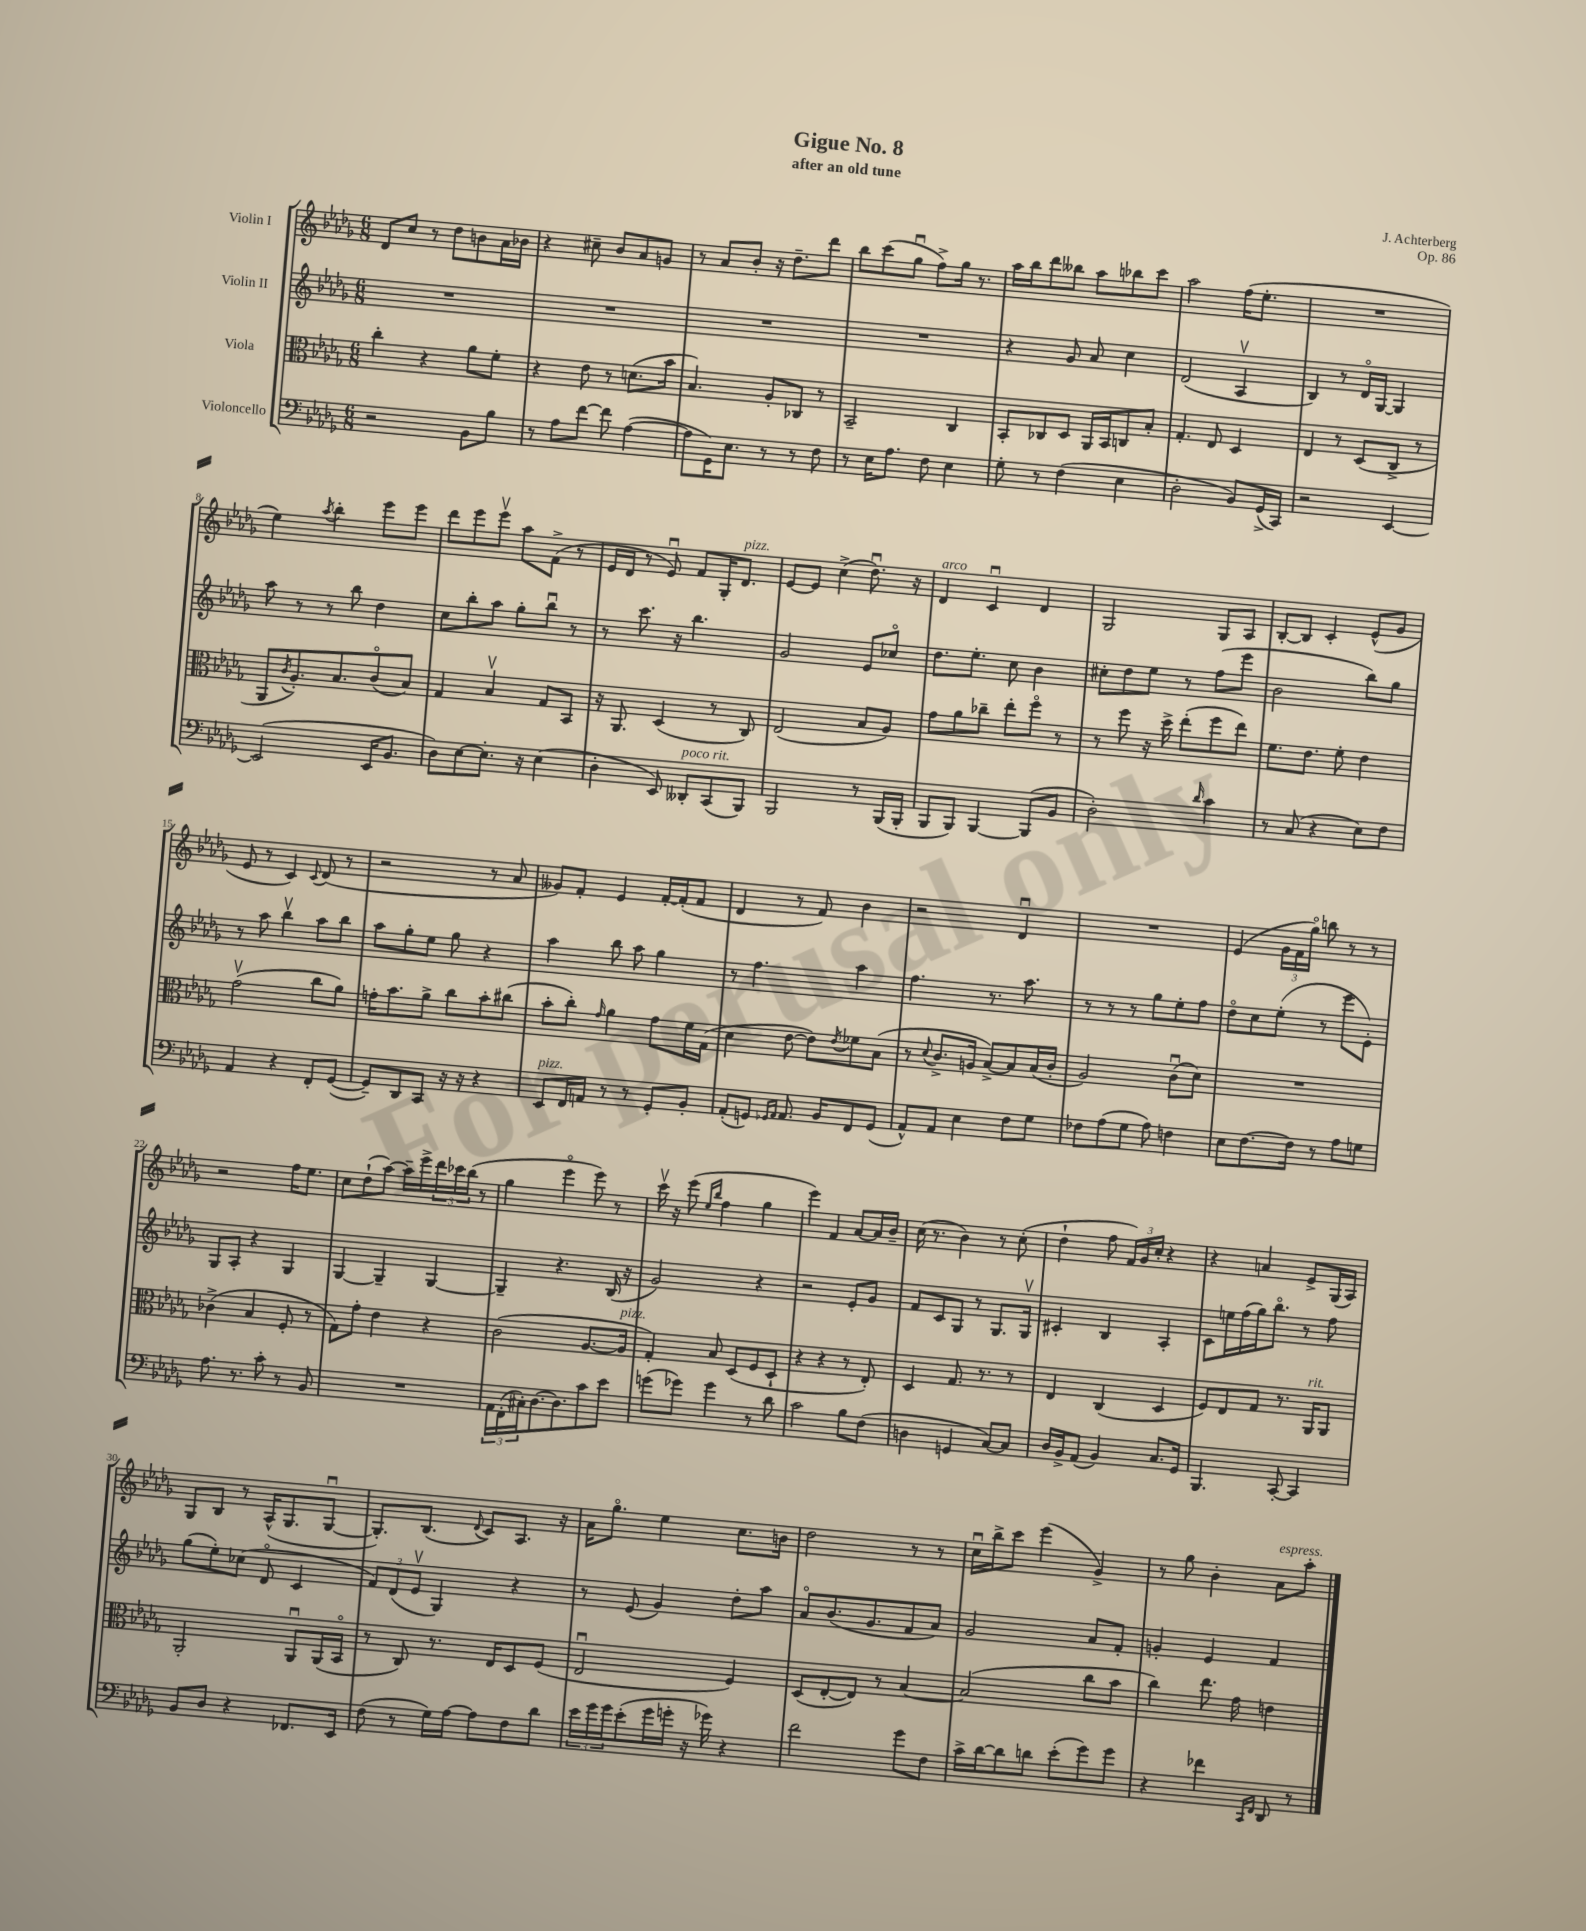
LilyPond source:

\header { title = "Gigue No. 8" composer = "J. Achterberg" subtitle = "after an old tune" opus = "Op. 86" }
<<
\new StaffGroup <<
\new Staff = "s0" \with { instrumentName = "Violin I" } {
    \clef treble \key des \major \numericTimeSignature \time 6/8
    des'8 c''8 r8 des''8 b'8 aes'16 bes'16 |
    r4 cis''8-- bes'8 aes'8 g'8 |
    r8 aes'8 bes'8-. r16 des''8.-- des'''8 |
    bes''8 c'''8( ges''8\downbow f''8->) ges''16 r8. |
    aes''16 bes''16 des'''8 beses''8 aes''8 bes''8 c'''8 |
    aes''2 f''16( ees''8.-. |
    R2. |
    ees''4) \acciaccatura { aes''8 } bes''4-. ees'''8 ees'''8 |
    des'''8 ees'''8 ees'''8\upbow aes''8 f'8->( r8 |
    ees'16 des'16 r8 ees'8\downbow) f'8 ges16-. des'8.^\markup { \italic "pizz." } |
    ees'8~ ees'8 c''4->( des''8.\downbow) r16 |
    des'4^\markup { \italic "arco" } c'4\downbow des'4 |
    ges2 ges8 aes8 |
    bes8~-. bes8 c'4-. ees'8-^( ges'8 |
    ees'8 r8 c'4) \appoggiatura { c'8 } des'8( r8 |
    r2 r8 aes'8 |
    geses'8) f'8-. ees'4 f'16~-. f'16-.( f'8 |
    des'4 r8 f'8) bes'4 |
    r2 des'4\downbow |
    R2. |
    ees'4( \tuplet 3/2 { ges'16 f'16 ges''16\flageolet) } b''8 r8 r8 |
    r2 f''16 ees''8. |
    c''8 des''8-!( aes''8~) aes''16-- ees'''16-> \tuplet 3/2 { des'''16 ces'''16 bes''16( } r8 |
    ges''4 ees'''4\flageolet ees'''8) r8 |
    c'''16\upbow r16 ees'''8( \grace { ees''16 bes''16 } f''4 ges''4 |
    ees'''4) f'4 aes'8~ aes'16 bes'16-- |
    c''16( r8. bes'4) r8 c''8-.( |
    des''4-! f''8 \tuplet 3/2 { f'16) ges'16 c''16-. } r4 |
    r4 a'4 ees'8-> ges16( aes16) |
    ges8 bes8 r8 aes16-^( ges8. ges8~\downbow |
    ges8.-.) bes8.( \appoggiatura { des'8 } c'8) aes8. r16 |
    aes'16 ges''8.\flageolet ees''4 c''8. b'16 |
    des''2 r8 r8 |
    c''16\downbow bes''16-> c'''8 ees'''4( ges'4->) |
    r8 ges''8 bes'4-. aes'8^\markup { \italic "espress." } aes''8-. \bar "|." |
}
\new Staff = "s1" \with { instrumentName = "Violin II" } {
    \clef treble \key des \major \numericTimeSignature \time 6/8
    R2. |
    R2. |
    R2. |
    R2. |
    r4 ges'8 aes'8 c''4 |
    des'2( aes4\upbow |
    bes4) r8 des'16\flageolet ges16~ ges4 |
    aes''8 r8 r8 bes''8 des''4 |
    c''8 bes''8-. aes''8 ges''8-. bes''8\downbow r8 |
    r8 c'''8. r16 bes''4. |
    ges'2 ees'8 ces''8\flageolet |
    des''8. ees''8.-. c''8 bes'4 |
    cis''8-. des''8 ees''8 r8 f''8( ees'''8 |
    bes'2 bes''8) ges''8 |
    r8 aes''8 bes''4\upbow aes''8 bes''8 |
    aes''8 ges''8-. ees''8 ges''8 r4 |
    aes''4 bes''8 aes''8 ges''4 |
    r8 f''4. aes''4 |
    f''4. r8. aes''8. |
    r8 r8 r8 ges''8 ees''8-. f''8 |
    des''8\flageolet c''8 ees''8-.( r8 ees'''8 ees'8-.) |
    ges8 aes8-. r4 ges4 |
    ges4~ ges4-- ges4~ |
    ges4-- r4. bes16( r16 |
    ges'2) r4 |
    r2 ees'8-. ges'8 |
    f'8 c'8 ges8 r8 ges8. ges16\upbow |
    cis'4-. bes4 aes4-. |
    c'8 e''16 f''16( ges''16) bes''8.\flageolet r8 f''8 |
    ges''8( ees''8-.) ces''8( des'8\flageolet c'4 |
    \tuplet 3/2 { f'8) des'8( ees'8\upbow } ges4) r4 |
    r8 ees'8( ges'4) des''8-. aes''8 |
    aes'8\flageolet bes'8.( ges'8. f'8 aes'8) |
    ges'2 aes'8 f'8-. |
    g'4-. ees'4 f'4 \bar "|." |
}
\new Staff = "s2" \with { instrumentName = "Viola" } {
    \clef alto \key des \major \numericTimeSignature \time 6/8
    c''4-. r4 aes'8 f'8-. |
    r4 ees'8 r8 d'8.( bes'16 |
    bes4.) aes8-. ces8 r8 |
    bes,2-- c4 |
    bes,8-. ces8 des8 aes,16 bes,16 c8 bes8-. |
    ges4.-. ees8 des4 |
    ees4 r8 des8( c8-> r8 |
    aes,8 \acciaccatura { c'8 } aes8.-.) bes8. c'8\flageolet( bes8) |
    ges4 bes4\upbow ges8 bes,8 |
    r16 aes,8. des4( r8 c8) |
    ees2( bes8 aes8) |
    ges'8 aes'8 ces''8-- ees''8-. f''8\flageolet r8 |
    r8 f''8 r16 des''16-> ees''8-.( f''8 ees''8) |
    f'8. ees'8. f'8-. ees'4 |
    ges'2\upbow( c''8 aes'8) |
    g'16-. bes'8. aes'8-> c''8 bes'8-. cis''8( |
    bes'8-. c''8-.) \grace { ges'16 } aes'4 ges'8 f'16 ges16( |
    des'4 ees'8~ ees'8) \acciaccatura { ees'8 } fes'8 bes8( |
    r8 \appoggiatura { des'8 } c'8.-> a16 bes8~->) bes8 bes16( c'16-. |
    aes2) c'8\downbow( des'8) |
    R2. |
    ces'4->( bes4 f8-. r8 |
    ges8) ges'8-. ees'4 r4 |
    c'2( aes8.~ aes16^\markup { \italic "pizz." } |
    ges4-.) bes8 des8( f8 des8-! |
    r4 r4 r8 ees8-.) |
    des4 ges8. r8. r8 |
    ees4 c4( des4 |
    f8) ees8 ges8 r8. aes,16^\markup { \italic "rit." } aes,8 |
    aes,2-. aes,8\downbow aes,16( bes,16\flageolet |
    r8 c8) r8. ees16 des8 f8( |
    ees2\downbow f4) |
    des8( ees8~-. ees8) r8 bes4~ |
    bes2( c''8 bes'8 |
    c''4) ees''8. ges'16 e'4 \bar "|." |
}
\new Staff = "s3" \with { instrumentName = "Violoncello" } {
    \clef bass \key des \major \numericTimeSignature \time 6/8
    r2 bes,8 bes8 |
    r8 aes8 f'8~ f'8 aes4~( |
    aes8 ges,16) ees8. r8 r8 f8 |
    r8 ees16 aes8. f8 ees4 |
    ges8-. r8 f4( ees4 |
    des2-. bes,8) ges,16->( c,16) |
    r2 ees,4~ |
    ees,2( ees,16 bes,8. |
    des8) ees8~ ees8.-. r16 ees4( |
    des4-. ees,8) deses,8-.^\markup { \italic "poco rit." } c,8( bes,,8) |
    bes,,2 r8 bes,,16( bes,,16-. |
    bes,,8 bes,,8) bes,,4~ bes,,8( bes,8 |
    des2-.) \grace { des'16 } c'4 |
    r8 c8( r4 ees8) f8 |
    aes,4 r4 f,8-. ges,8~( |
    ges,8--) des,8 c,8 r16 r16 r4 |
    ees,8^\markup { \italic "pizz." } f,16 a,16 r8 r8 ges,8-. bes,8-. |
    aes,8-.( g,8) \grace { ges,16 aes,16 } aes,8. bes,16 f,8 ges,8( |
    aes,8-^) aes,8 ees4 f8 ges8 |
    fes8 aes8( ges8 aes8) f4 |
    ees8 f8.~ f16 r8 aes8 g8 |
    aes8. r8. c'8-. r8 bes,8 |
    R2. |
    \tuplet 3/2 { aes,16 f,16-.( cis16-.) } des8.~ des8. c'8 ees'8 |
    g'8( ges'8) ges'4 r8 des'8 |
    c'2 bes8 f8( |
    d4 g,4 c8~) c8 |
    des16 bes,16-> aes,8( bes,4) c8. ges,16 |
    bes,,4. c,8~-. c,4 |
    bes,8 des8 r4 fes,8. ees,16 |
    f8( r8 ges16) aes16~ aes8 f8 des'8 |
    \tuplet 3/2 { ees'16 ges'16 ges'16 } ees'8-.( ges'16 g'16-. r16 ges'16) r4 |
    f'2 ges'8 f8 |
    c'16-> des'16~ des'8 d'8 ees'8-.( ges'8) ges'8 |
    r4 fes'4 \grace { c,16 f,16 } des,8 r8 \bar "|." |
}
>>
>>
